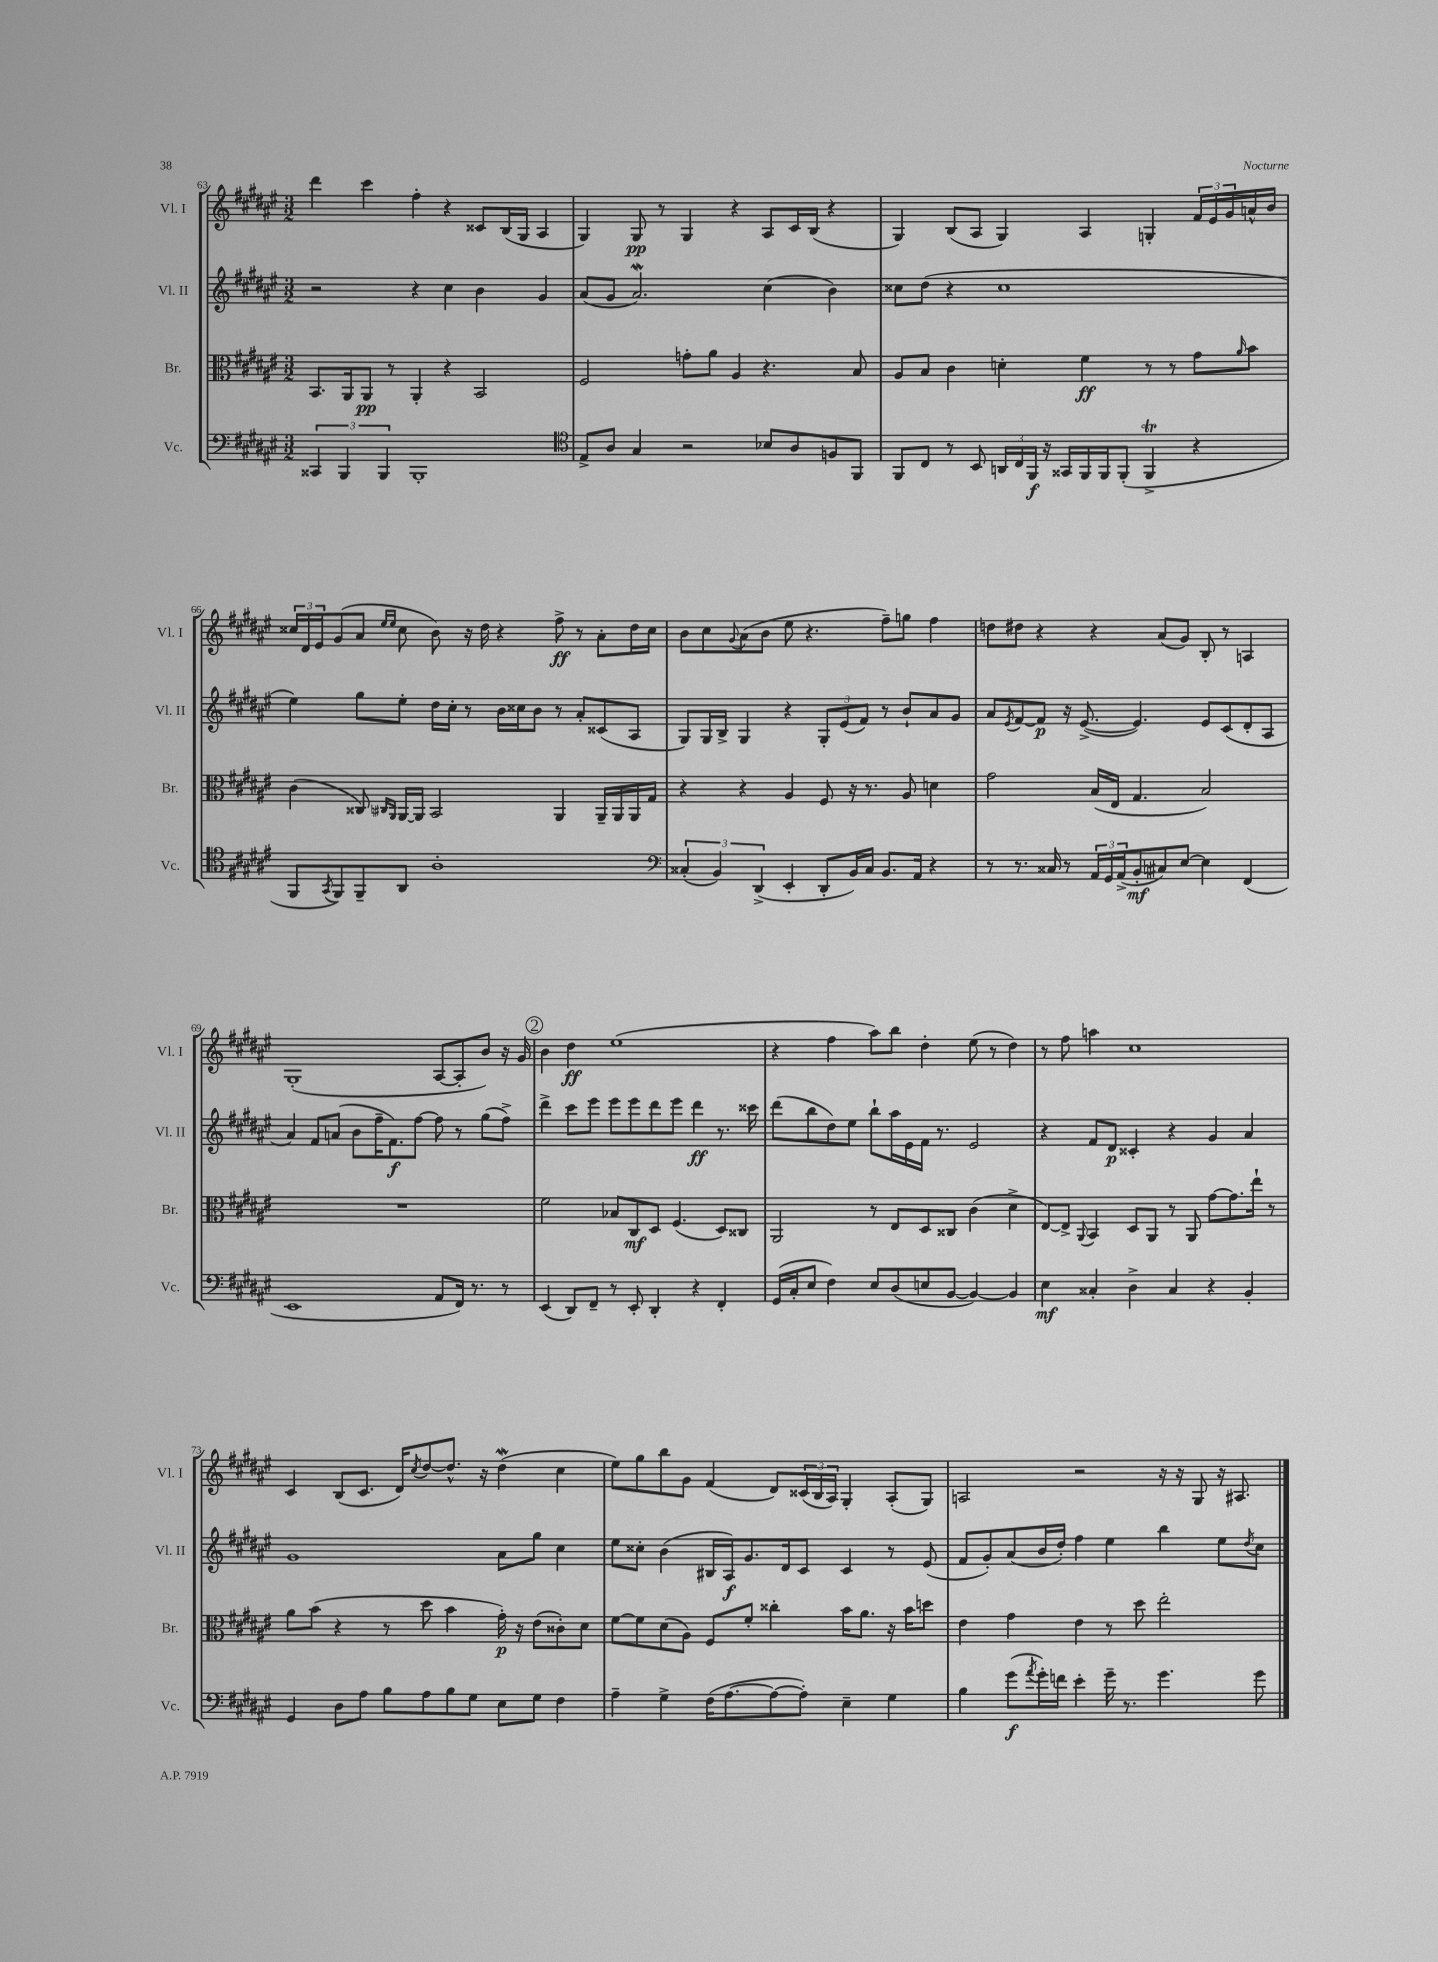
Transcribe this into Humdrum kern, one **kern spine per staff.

**kern	**kern	**kern	**kern
*staff4	*staff3	*staff2	*staff1
*clefF4	*clefC3	*clefG2	*clefG2
*k[f#c#g#d#a#e#]	*k[f#c#g#d#a#e#]	*k[f#c#g#d#a#e#]	*k[f#c#g#d#a#e#]
*M3/2	*M3/2	*M3/2	*M3/2
6CC##	8.BB	2r	4ddd#
6BBB	.	.	.
.	16AA#	.	.
.	8AA#	.	4ccc#
6BBB	.	.	.
.	8r	.	.
1BBB'	4AA#'	4r	4ff#'
.	4r	4cc#	4r
.	2BB	4b	8c##
.	.	.	(16B
.	.	.	16G#
.	.	4g#	4A#
=	=	=	=
*clefC4	*	*	*
8E#^	2F#	(8a#	4G#)
8A#	.	8g#	.
4G#	.	2.a#)	8G#
.	.	.	8r
2r	8g'	.	4G#
.	8a#	.	.
.	4A#	.	4r
8B-	4.r	(4cc#	8A#
8A#	.	.	16c#
.	.	.	(16B
8F	.	4b)	4r
8FF#	8B	.	.
=	=	=	=
8FF#	8A#	8cc##	4G#)
8C#	8B	(8dd#	.
8r	4c#	4r	(8B
8BB	.	.	8A#
24AA	4d'	1cc##	4G#)
24C#	.	.	.
24FF#	.	.	.
16r	.	.	.
16GG##	.	.	.
16FF#	4f#	.	4A#
16FF#	.	.	.
(8FF#'	.	.	.
4FF#^	8r	.	4G'
.	8r	.	.
4r	8g#	.	24f#
.	.	.	24e#
.	.	.	24g#
.	16qqa#	.	.
.	8b	.	16a^^
.	.	.	16b
=	=	=	=
8FF#	(4c#	4ee#)	24cc##
.	.	.	24d#
.	.	.	24e#
8qGG#	.	.	.
8FF#)	.	.	(8g#
8FF#~	8C##)	8gg#	8a#
.	16qqC#	.	16qqee#
.	16qqAA#	.	16qqee#
8AA#	[16AA#	8ee#'	8cc##
.	16AA#]	.	.
1A#'	2BB	16dd#	8b)
.	.	16cc#'	.
.	.	8r	16r
.	.	.	16dd#
.	.	16b	4r
.	.	16cc##	.
.	.	8b	.
.	4AA#	8r	8ff#^
.	.	8a#'	8r
.	16AA#~	(8c##	8a#'
.	16AA#	.	.
.	16AA#	8A#	16dd#
.	16G#	.	16cc##
=	=	=	=
*clefF4	*	*	*
(6C##'	4r	8G#)	8b
.	.	16G#	8cc#
6BB)	.	.	.
.	.	16B^	.
.	.	.	8qqg#
.	4r	4G#	(8a#
(6DD#^	.	.	.
.	.	.	8b
4EE#'	4A#	4r	8ee#
.	.	.	4.r
8DD#'	8F#	12G#'	.
.	.	(12e#	.
16BB)	16r	.	.
.	.	12f#)	.
16C##	8.r	.	.
8.BB	.	8r	8ff#~)
.	8A#	8b`	8gg
16AA#	.	.	.
4r	4d	8a#	4ff#
.	.	8g#	.
=	=	=	=
8r	2g#	8a#	8dd
.	.	8qe#	.
8.r	.	[8f#	8dd#
.	.	8f#]	4r
16C##	.	.	.
8r	.	16r	.
.	.	([8.e#^	.
24AA#	(16B	.	4r
24GG#	.	.	.
.	16E#	.	.
(24AA#^	.	.	.
8BB'	4.G#	4.e#])	.
8C#)	.	.	(8a#
[8E#	.	.	8g#)
4E#]	2B)	8e#	8B'
.	.	(8c#	8r
(4FF#	.	8d#'	4A
.	.	8A#	.
=	=	=	=
1EE#	1.r	4a#)	(1G#'
.	.	8f#	.
.	.	(8a	.
.	.	8b	.
.	.	16ff#~	.
.	.	8.f#)	.
.	.	[8ff#	.
8AA#	.	8ff#]	[8A#
16FF#)	.	8r	8A#']
8.r	.	.	.
.	.	(8gg#	8b)
8r	.	8ff#^)	16r
.	.	.	16g#
=	=	=	=
(4EE#	2f#	4ddd#^	4b
8DD#)	.	8ccc#	4dd#
8FF#~	.	8eee#	.
8r	8B-	8eee#	(1ee#
8EE#'	8C#	8eee#	.
4DD#'	8D#	8ddd#	.
.	(4.F#	8eee#	.
4r	.	4ddd#	.
4FF#'	8D#)	8.r	.
.	8C##	.	.
.	.	16ccc##	.
=	=	=	=
(16GG#	2AA#	(8ddd#	4r
16C#'	.	.	.
8E#	.	8bb	.
4F#)	.	8dd#)	4ff#
.	.	8ee#	.
8E#	8r	8bb`	8aa#)
(8D#	8E#	16aa#	8bb
.	.	16e#	.
8E	8D#	16f#	4dd#'
.	.	8.r	.
[8BB	8C##	.	.
4BB_)	(4c#	2e#	(8ee#
.	.	.	8r
4BB]	4d#^	.	4dd#)
=	=	=	=
4E#	[8E#)	4r	8r
.	8E#^]	.	8ff#
.	8qqAA#	.	.
4C##'	4BB	8f#	4aa
.	.	8d#	.
4D#^	8D#	4c##'	1cc#
.	8AA#	.	.
4C##	8r	4r	.
.	8AA#	.	.
4r	[8g#	4g#	.
.	8.g#]	.	.
4BB'	.	4a#	.
.	16ee#`	.	.
.	8r	.	.
=	=	=	=
4GG#	8a#	1g#	4c#
.	(8b	.	.
8D#	4r	.	(8B
8A#	.	.	8.c#
8B	8r	.	.
.	.	.	16d#)
.	.	.	8qcc#
8A#	8dd#	.	[8dd#
8B	4b	.	8.dd#^^]
8G#	.	.	.
.	.	.	16r
8E#	16g#')	8a#	(4dd#
.	16r	.	.
8G#	(8e#	8gg#	.
4F#	8c##')	4cc#	4cc#
.	8d#	.	.
=	=	=	=
4A#~	[8f#	8ee#	8ee#)
.	8f#]	8cc##'	8gg#
4G#^	(8d#	(4b	8bb
.	8A#)	.	8g#
(16F#	8F#	16B#	(4f#
[8.A#	.	16A#)	.
.	8f#'	8.g#	.
8A#_	4cc##'	.	8d#)
.	.	16d#	.
8A#'])	.	8c#	(24c##
.	.	.	24B
.	.	.	24A#)
4E#~	16b	4c#	4G#'
.	8.a#	.	.
4G#	16r	8r	(8A#'
.	16b	.	.
.	8dd	(8e#	8G#)
=	=	=	=
4B	4e#	8f#	2A
.	.	8g#')	.
(8g#	4g#	(8a#	.
8qa#	.	.	.
16g#')	.	16b	.
16f	.	16dd#')	.
4e#'	4e#	4ff#	2r
16g#~	8r	4ee#	.
8.r	.	.	.
.	8dd#	.	.
4.g#	2ee#'	4bb	16r
.	.	.	16r
.	.	.	8G#
.	.	8ee#	16r
.	.	.	8.A#
.	.	8qdd#	.
8g#	.	8cc#	.
==	==	==	==
*-	*-	*-	*-
